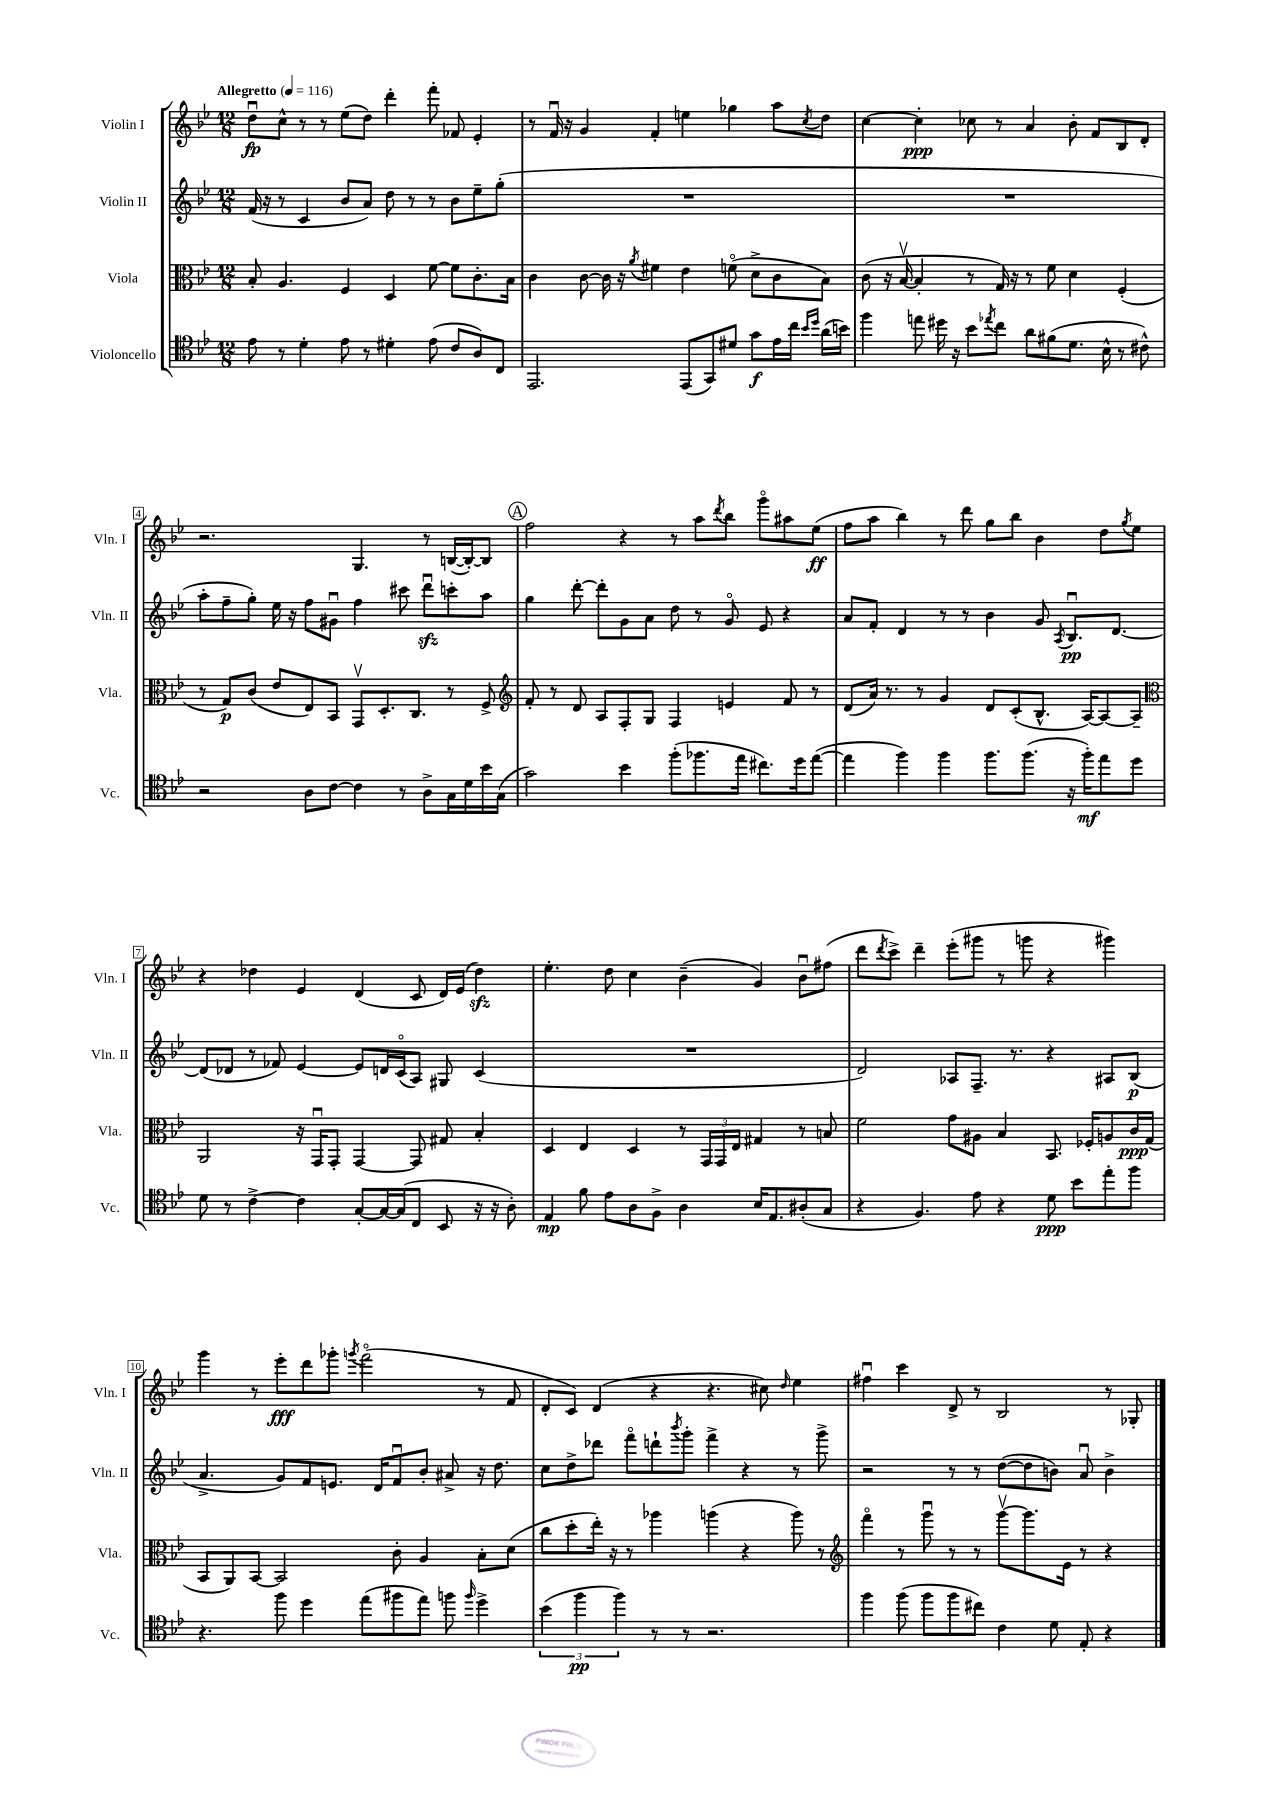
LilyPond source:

<<
\new StaffGroup <<
\new Staff = "s0" \with { instrumentName = "Violin I" shortInstrumentName = "Vln. I" } {
    \clef treble \key bes \major \numericTimeSignature \time 12/8 \tempo "Allegretto" 4 = 116
    d''8\downbow\fp c''8-^ r8 r8 ees''8( d''8) d'''4-. f'''8-. fes'8 ees'4-. |
    r8 f'16\downbow r16 g'4 f'4-. e''4 ges''4 a''8 \acciaccatura { c''8 } d''8 |
    c''4~ c''4-.\ppp ces''8 r8 a'4 bes'8-. f'8 bes8 d'8-. |
    r2. g4. r8 b16~( b16~-.) b8 |
    \mark \markup { \circle "A" } f''2 r4 r8 a''8 \acciaccatura { d'''8 } bes''8 g'''8\flageolet ais''8 ees''8\ff( |
    f''8 a''8 bes''4) r8 d'''8 g''8 bes''8 bes'4 d''8 \acciaccatura { g''8 } ees''8 |
    r4 des''4 ees'4 d'4( c'8 d'16) ees'16( des''4\sfz) |
    ees''4.-. d''8 c''4 bes'4--( g'4) bes'8\downbow fis''8( |
    d'''8 \acciaccatura { d'''8 } c'''8->) d'''4-- ees'''8-.( gis'''8 r8 g'''8 r4 gis'''4) |
    g'''4 r8 ees'''8-.\fff d'''8 ges'''8-. \acciaccatura { g'''8 } f'''2\flageolet( r8 f'8 |
    d'8-. c'8) d'4( r4 r4. cis''8) \grace { d''16 } ees''4 |
    fis''4\downbow c'''4 d'8-> r8 bes2 r8 ges8-. \bar "|." |
}
\new Staff = "s1" \with { instrumentName = "Violin II" shortInstrumentName = "Vln. II" } {
    \clef treble \key bes \major \numericTimeSignature \time 12/8
    f'16( r16 r8 c'4 bes'8 a'8) d''8 r8 r8 bes'8 ees''8-- g''8-.( |
    R1. |
    R1. |
    a''8-. f''8-- g''8-.) ees''16 r16 f''8 gis'8\downbow f''4 cis'''8 d'''8\downbow\sfz c'''8-. a''8 |
    \mark \markup { \circle "A" } g''4 d'''8~-. d'''8-. g'8 a'8 d''8 r8 g'8\flageolet ees'8 r4 |
    a'8 f'8-. d'4 r8 r8 bes'4 g'8 \acciaccatura { a8 } bes8.\downbow\pp d'8.~ |
    d'8( des'8 r8 fes'8) ees'4~ ees'8 d'16 c'16\flageolet( a8) gis8 c'4( |
    R1. |
    d'2) aes8 f8.-- r8. r4 ais8 bes8\p( |
    a'4.-> g'8) f'8 e'8. d'16 f'8\downbow bes'8-. ais'8-> r16 d''8. |
    c''8 d''8-> des'''8 f'''8\flageolet d'''8-! \acciaccatura { bes'''8 } g'''8-. f'''4-> r4 r8 g'''8-> |
    r2 r8 r8 d''8~( d''8 b'8) a'8\downbow b'4-> \bar "|." |
}
\new Staff = "s2" \with { instrumentName = "Viola" shortInstrumentName = "Vla." } {
    \clef alto \key bes \major \numericTimeSignature \time 12/8
    bes8-. a4. f4 d4 f'8~ f'8 c'8.-. bes16 |
    c'4 c'8~ c'16 r16 \acciaccatura { a'8 } fis'4 ees'4 f'8\flageolet( d'8-> c'8 bes8) |
    c'8( r16 bes16~\upbow bes4-. r8 g16) r16 r8 f'8 d'4 f4-.( |
    r8 g8\p) c'8( ees'8 ees8) bes,8 g,8\upbow d8.-. c8. r8 f8-> |
    \mark \markup { \circle "A" } \clef treble f'8-. r8 d'8 a8 f8-. g8 f4 e'4 f'8 r8 |
    d'8( a'16) r8. r8 g'4 d'8 c'8-.( bes8.-^ a16~) a8~ a8-- |
    \clef alto a,2 r16 g,16\downbow g,8-. g,4~ g,8 gis8 bes4-. |
    d4 ees4 d4 r8 \tuplet 3/2 { g,16 g,16 ees16 } gis4 r8 b8 |
    f'2 g'8 ais8 bes4 bes,8. fes16-. a8 c'16\ppp g16( |
    bes,8 a,8) bes,8~ bes,2 c'8-. a4 bes8-. d'8( |
    c''8 d''8-. ees''16-.) r16 r8 aes''4 a''4( r4 a''8) r8 |
    \clef treble f'''4\flageolet r8 g'''8\downbow r8 r8 g'''8~\upbow g'''8. ees'16 r8 r4 \bar "|." |
}
\new Staff = "s3" \with { instrumentName = "Violoncello" shortInstrumentName = "Vc." } {
    \clef tenor \key bes \major \numericTimeSignature \time 12/8
    ees'8 r8 d'4-. ees'8 r8 dis'4-. ees'8( c'8 a8) c8 |
    ees,2. ees,8( g,8) dis'8 g'8\f ees'16 c''16 \grace { bes'16 d''16 } a'16( b'16) |
    f''4 e''8 dis''16 r16 bes'8 \acciaccatura { ees''8 } c''8 a'8 fis'8( d'8. bes16-^ r8 cis'8-^) |
    r2 a8 c'8~ c'4 r8 a8-> g16 d'16 bes'16 g16( |
    \mark \markup { \circle "A" } g'2) bes'4 f''8-.( fes''8. ees''16 cis''8.) d''16 ees''8~( |
    ees''4 f''4) f''4 f''8. f''8.( r16 f''16-.\mf) ees''8 d''8 |
    d'8 r8 c'4~-> c'4 g8~-. g16~ g16( c8 bes,8 r16 r16 a8-.) |
    ees4\mp f'8 ees'8 a8 f8-> a4 bes16 ees8. ais8-.( g8 |
    r4 f4.) ees'8 r4 d'8\ppp bes'8 ees''8-. f''8 |
    r4. f''8 d''4 ees''8( fis''8 ees''8) f''8 \grace { f''16 } d''4-> |
    \tuplet 3/2 { bes'4( f''4\pp f''4) } r8 r8 r2. |
    f''4 f''8( f''8 f''8 cis''8) c'4 d'8 ees8-. r4 \bar "|." |
}
>>
>>
\layout { \context { \Score \override BarNumber.stencil = #(make-stencil-boxer 0.1 0.3 ly:text-interface::print) } }
